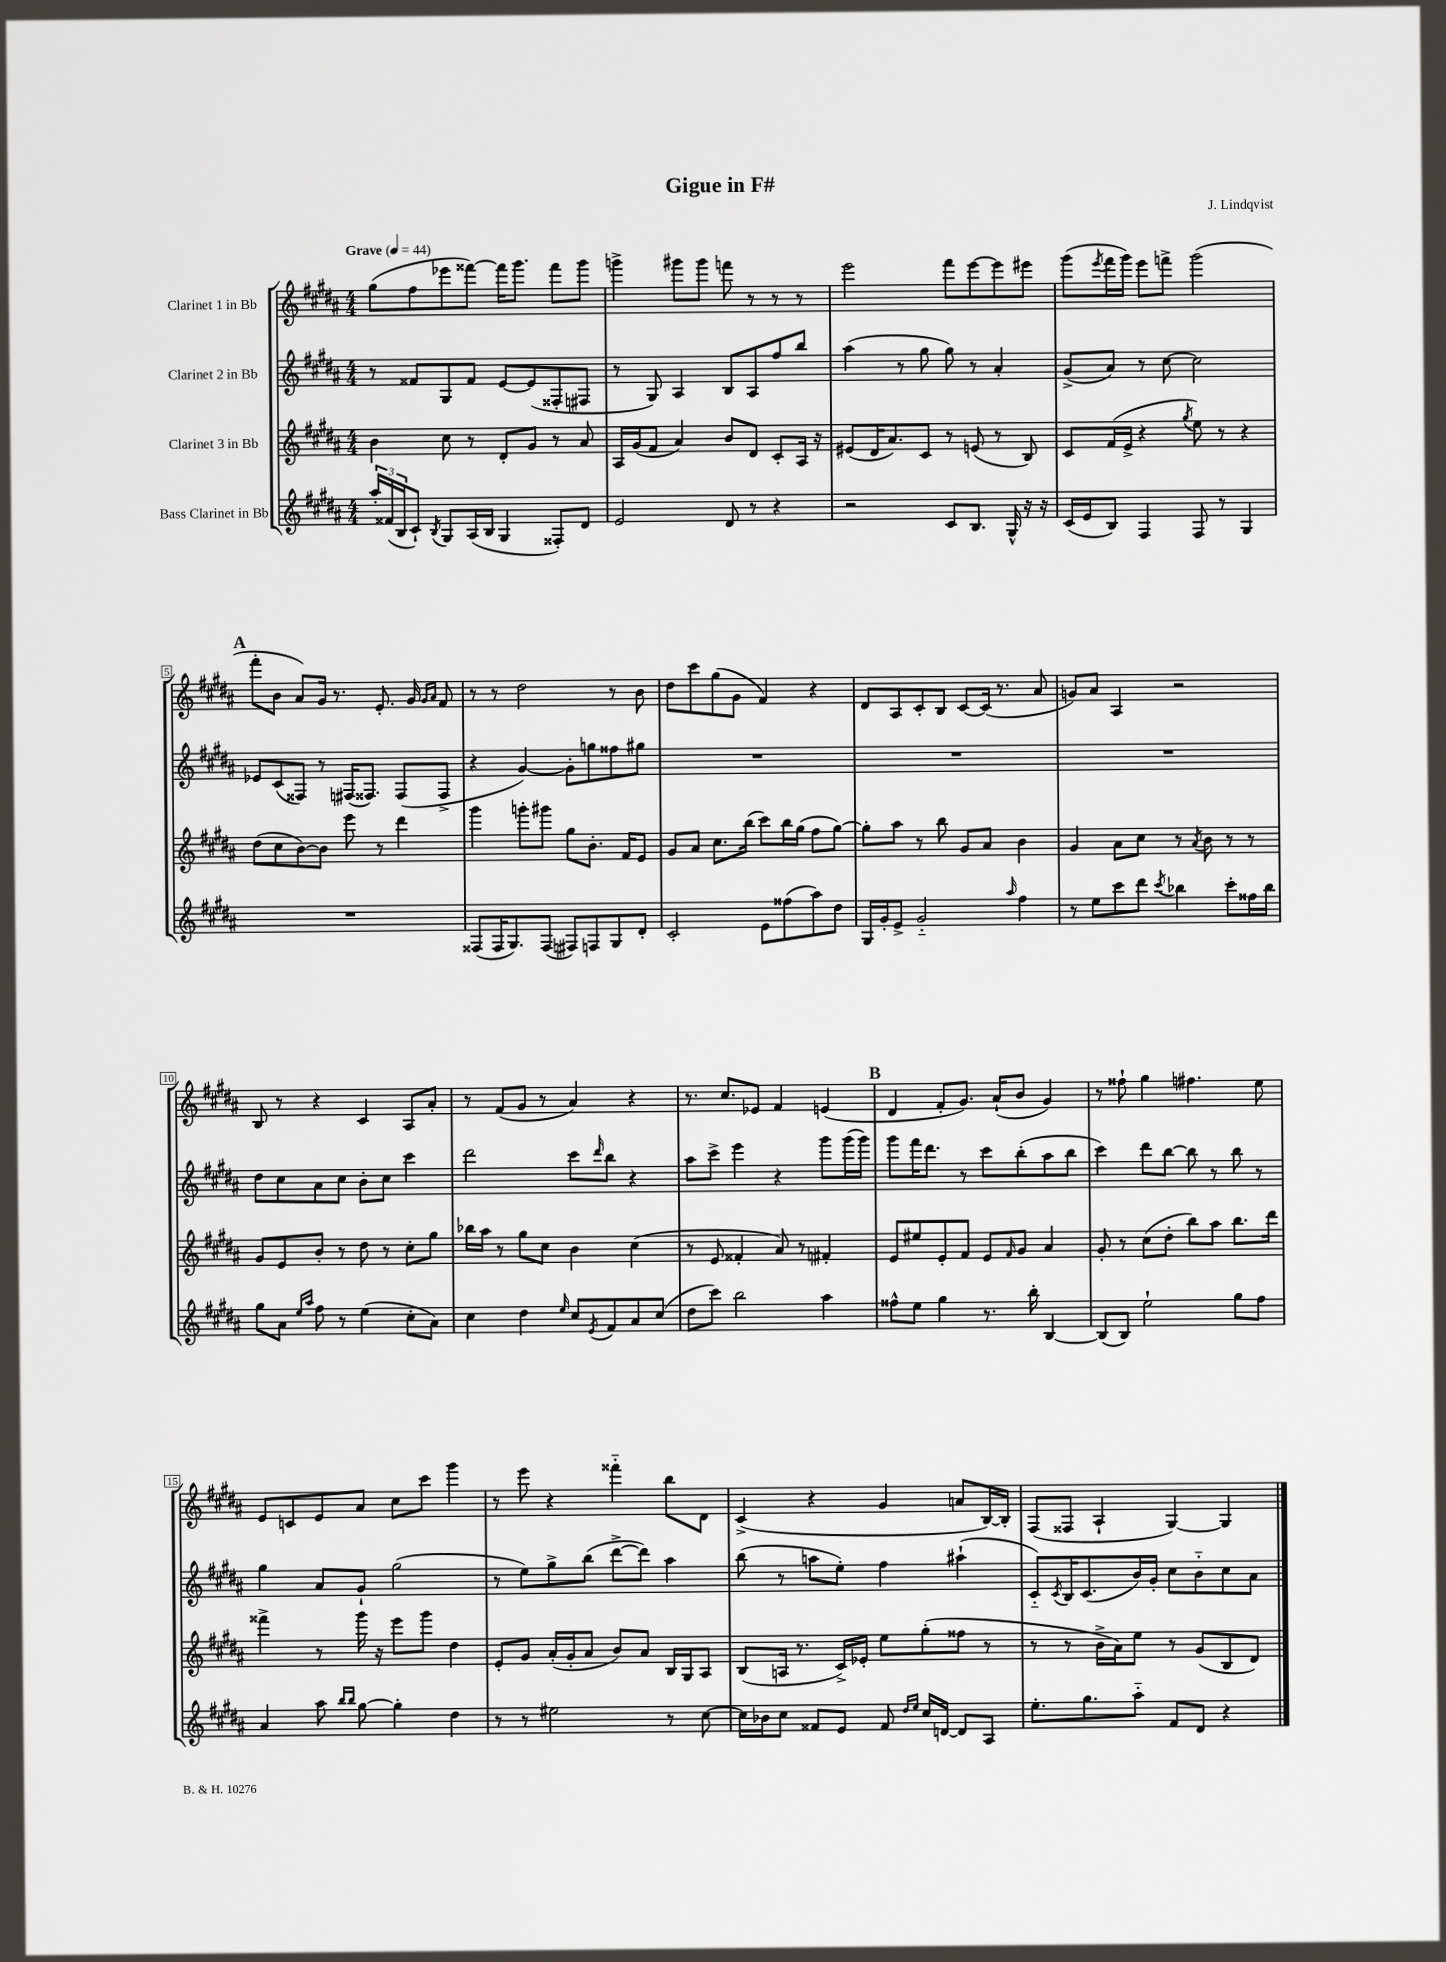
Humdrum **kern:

**kern	**kern	**kern	**kern
*part4	*part3	*part2	*part1
*staff4	*staff3	*staff2	*staff1
*I"Bass Clarinet in Bb	*I"Clarinet 3 in Bb	*I"Clarinet 2 in Bb	*I"Clarinet 1 in Bb
*clefG2	*clefG2	*clefG2	*clefG2
*k[f#c#g#d#a#]	*k[f#c#g#d#a#]	*k[f#c#g#d#a#]	*k[f#c#g#d#a#]
*M4/4	*M4/4	*M4/4	*M4/4
*MM44	*MM44	*MM44	*MM44
=1	=1	=1	=1
!	!	!	!LO:TX:a:B:t=Grave
24aa#'/LL	4b\	8r	(8gg#\L
(24f##X/	.	.	.
24B/J	.	.	.
8c#`/J)	.	8f##X/L	8ff#\
8qB/	.	.	.
8G#/L	8cc#\	8G#/	8eee-X\
(16A#/L	8r	8f##/J	[8fff##X\J)
16B/JJ	.	.	.
4G#/	8d#'/L	[8e/L	16fff##\KL]
.	.	.	8.ggg#\J
.	8g#/J	(8e/]	.
8F##X'/L)	8r	8F##X'/	8fff##\L
8d#/J	8a#/	8F#X/J	8ggg#\J
=2	=2	=2	=2
2e/	16A#/LL	8r	4gggn^\
.	(16g#/J	.	.
.	8f#/J	8G#/)	.
.	4a#/)	4A#/	8ggg#X\L
.	.	.	8ggg#\J
8d#/	8b/L	8B/L	8fffn\
8r	8d#/J	8A#/	8r
4r	8c#'/L	8ff#/	8r
.	16A#/Jk	8bb/J	8r
.	16r	.	.
=3	=3	=3	=3
2r	(8e#X/L	(4aa#\	2eee\
.	16d#/K	.	.
.	8.a#/)	.	.
.	.	8r	.
.	8c#/J	8gg#\	.
8c#/L	8r	8gg#\)	8fff#\L
8.B/J	(8en/	8r	[8eee\
.	8r	4a#'/	8eee\]
16G#^^/	.	.	.
16r	8B/)	.	8eee#X\J
16r	.	.	.
=4	=4	=4	=4
(16c#/LL	8c#/L	(8g#^/L	(8ggg#\L
16e/J	.	.	.
.	.	.	8qeee/
8B/J)	(16f#/L	8a#/J)	16fff#\L
.	16e^/JJ	.	16ggg#\JJ)
4F#/	4r	8r	8eee\L
.	.	[8cc#\	8fffn^\J
.	8qgg#/	.	.
8F#/	8ee\)	2cc#\]	(2ggg#\
8r	8r	.	.
4G#/	4r	.	.
!!LO:LB:g=z
!!LO:REH:place=s1:t=A
=5	=5	=5	=5
1r	(8dd#\L	8e-X/L	8fff#'\L
.	8cc#\	(8c#/	8b\J
.	[8b\)	8F##X/J)	8a#/L)
.	8b\J]	8r	16g#/Jk
.	.	.	8.r
.	8eee\	(16F#X/KL	.
.	.	8.F##X/J)	.
.	8r	.	8.e'/
.	4ddd#\	(8F##/L	.
.	.	.	16g#/
.	.	.	16qqg#/LL
.	.	.	16qqa#/JJ
.	.	8F##^/J	8f#/
=6	=6	=6	=6
(8F##X/L	4ggg#\	4r	8r
16F##/K	.	.	8r
8.G#/)	.	.	.
.	8gggn'\L	[4g#/)	2dd#\
(8F##/J	8ggg#X\J	.	.
8F#X/L)	8gg#\L	8g#'\L]	.
8Fn/	8.b'\J	8ggn\	.
8G#/	.	8ff##X\	8r
.	16f#/KL	.	.
8d#'/J	8e/J	8gg#X\J	8b\
=7	=7	=7	=7
2c#'/	8g#/L	1r	8dd#\L
.	8a#/J	.	8ccc#\
.	8.cc#\L	.	(8gg#\
.	.	.	8g#\J
.	(16bb\Jk	.	.
8e\L	8ccc#\L)	.	4f#/)
(8ff##X\	16bb\L	.	.
.	(16gg#\JJ	.	.
8aa#\)	8ff#\L	.	4r
8dd#\J	[8gg#\J)	.	.
=8	=8	=8	=8
16G#/LL	8gg#'\L]	1r	8d#/L
16g#'/J	.	.	.
8e^/J	8aa#\J	.	8A#/
2g#/	8r	.	8c#'/
.	8bb\	.	8B/J
.	8g#/L	.	[8c#/L
.	8a#/J	.	(16c#/Jk]
.	.	.	8.r
16qqaa#/	.	.	.
4ff#\	4b\	.	.
.	.	.	8a#/
=9	=9	=9	=9
8r	4g#/	1r	8gn/L)
8ee\L	.	.	8a#/J
8ccc#\	8a#\L	.	4A#/
8ddd#\J	8cc#\J	.	.
8qccc#/	.	.	.
4bb-X\	8r	.	2r
.	8qa#/	.	.
.	8b\	.	.
8ccc#'\L	8r	.	.
16ff##X\L	8r	.	.
16bb-\JJ	.	.	.
!!LO:LB:g=z
=10	=10	=10	=10
8gg#\L	8g#/L	8dd#\L	8B/
8a#\J	8e/	8cc#\	8r
16qqee/LL	.	.	.
16qqaa#/JJ	.	.	.
8ff#\	8b'/J	8a#\	4r
8r	8r	8cc#\J	.
(4ee\	8dd#\	8b'\L	4c#/
.	8r	8cc#\J	.
8cc#'\L	8cc#'\L	4ccc#\	8A#/L
8a#\J)	8gg#\J	.	8a#'/J
=11	=11	=11	=11
4cc#\	16bb-X\LL	2ddd#\	8r
.	16aa#\JJ	.	.
.	8r	.	(8f#/L
4dd#\	8gg#\L	.	8g#/J
.	8cc#\J	.	8r
16qqee/	.	.	.
8cc#/L	4b\	8ccc#\L	4a#/)
8qe/	.	16qqddd#/	.
8f#/	.	8bb\J	.
8a#/	(4cc#\	4r	4r
(8cc#/J	.	.	.
=12	=12	=12	=12
8dd#\L	8r	8aa#\L	8.r
8ccc#\J)	8e/	8ccc#^\J	.
.	.	.	8.cc#/L
2bb\	4f##X'/	4eee\	.
.	.	.	8e-X/J
.	8a#/)	4r	4f#/
.	8r	.	.
4aa#\	4f#X'/	8ggg#\L	(4en/
.	.	(16ggg#\L	.
.	.	16ggg#\JJ)	.
!!LO:REH:place=s1:t=B
=13	=13	=13	=13
8ff##X^^\L	8e/L	8ggg#\L	4d#/
8ee\J	8ee#X/	16fff#\K	.
.	.	8.ddd#\J	.
4gg#\	8e'/	.	8f#'/L
.	8f#/J	8r	8.g#/J)
8.r	8e/L	8ccc#\L	.
.	.	.	(16a#`/KL
.	16qqf#/	.	.
.	8g#/J	(8bb'\	8b/J
16bb'\	.	.	.
[4B/	4a#/	8aa#\	4g#/)
.	.	8bb\J	.
=14	=14	=14	=14
(8B/L]	8g#'/	4ccc#\)	8r
8B/J)	8r	.	8ff##X`\
2ee`\	(8cc#\L	8ddd#\L	4gg#\
.	8dd#'\J	[8bb\J	.
.	8bb\L)	8bb\]	4.ff#X\
.	8aa#\J	8r	.
8gg#\L	8.bb\L	8bb\	.
8ff#\J	.	8r	8ee\
.	16ddd#\Jk	.	.
!!LO:LB:g=z
=15	=15	=15	=15
4a#/	4fff##X^\	4gg#\	8e/L
.	.	.	8cn/
8aa#\	8r	8a#/L	8e/
16qqbb/LL	.	.	.
16qqbb/JJ	.	.	.
[8gg#\	16ggg#\	8g#`/J	8a#/J
.	16r	.	.
4gg#'\]	8eee\L	(2gg#\	8cc#\L
.	8ggg#\J	.	8ccc#\J
4dd#\	4dd#\	.	4ggg#\
=16	=16	=16	=16
8r	8e'/L	8r	8r
8r	8g#/J	8ee\L)	8eee\
2ee#X\	(16a#'/LL	8gg#^\	4r
.	16g#'/J	.	.
.	8a#/J	(8bb\J	.
.	8b/L)	[8ddd#^\L	4fff##X\
.	8a#/J	8ddd#\J])	.
8r	16B/LL	4aa#\	8bb\L
.	16G#/J	.	.
[8cc#\	8A#/J	.	8d#\J
=17	=17	=17	=17
16cc#\LL]	(8B/L	(8bb\	(4c#^/
16b-X\J	.	.	.
8cc#\J	16An/Jk	8r	.
.	8.r	.	.
8f##X/L	.	8aan\L	4r
8e/J	16c#^/LL)	8ee'\J)	.
.	16e-X'/JJ	.	.
8f##/	8ee\L	4ff#\	4g#/
16qqdd#/LL	.	.	.
16qqee/JJ	.	.	.
16cc#/LL	(8gg#'\	.	.
[16dn/JJ	.	.	.
8d/L]	8ff##X\J	(4aa#X`\	8an/L
8A#/J	8r	.	[16B/L)
.	.	.	16B'/JJ]
=18	=18	=18	=18
8.ee'\L	8r	8c#/L)	(8F#/L
.	.	8qc#/	.
.	8r	16B/K	8F##X/J
8.gg#\	.	(8.c#/	.
.	16b^\LL	.	4A#`/
.	16a#\J)	.	.
8aa#\J	8ee\J	16b/L)	.
.	.	16g#'/JJ	.
8f#/L	8r	8cc#\L	[4G#/)
8d#/J	(8g#/L	8b\	.
4r	8B/	8cc#\	4G#/]
.	8d#/J)	8a#\J	.
==	==	==	==
*-	*-	*-	*-
